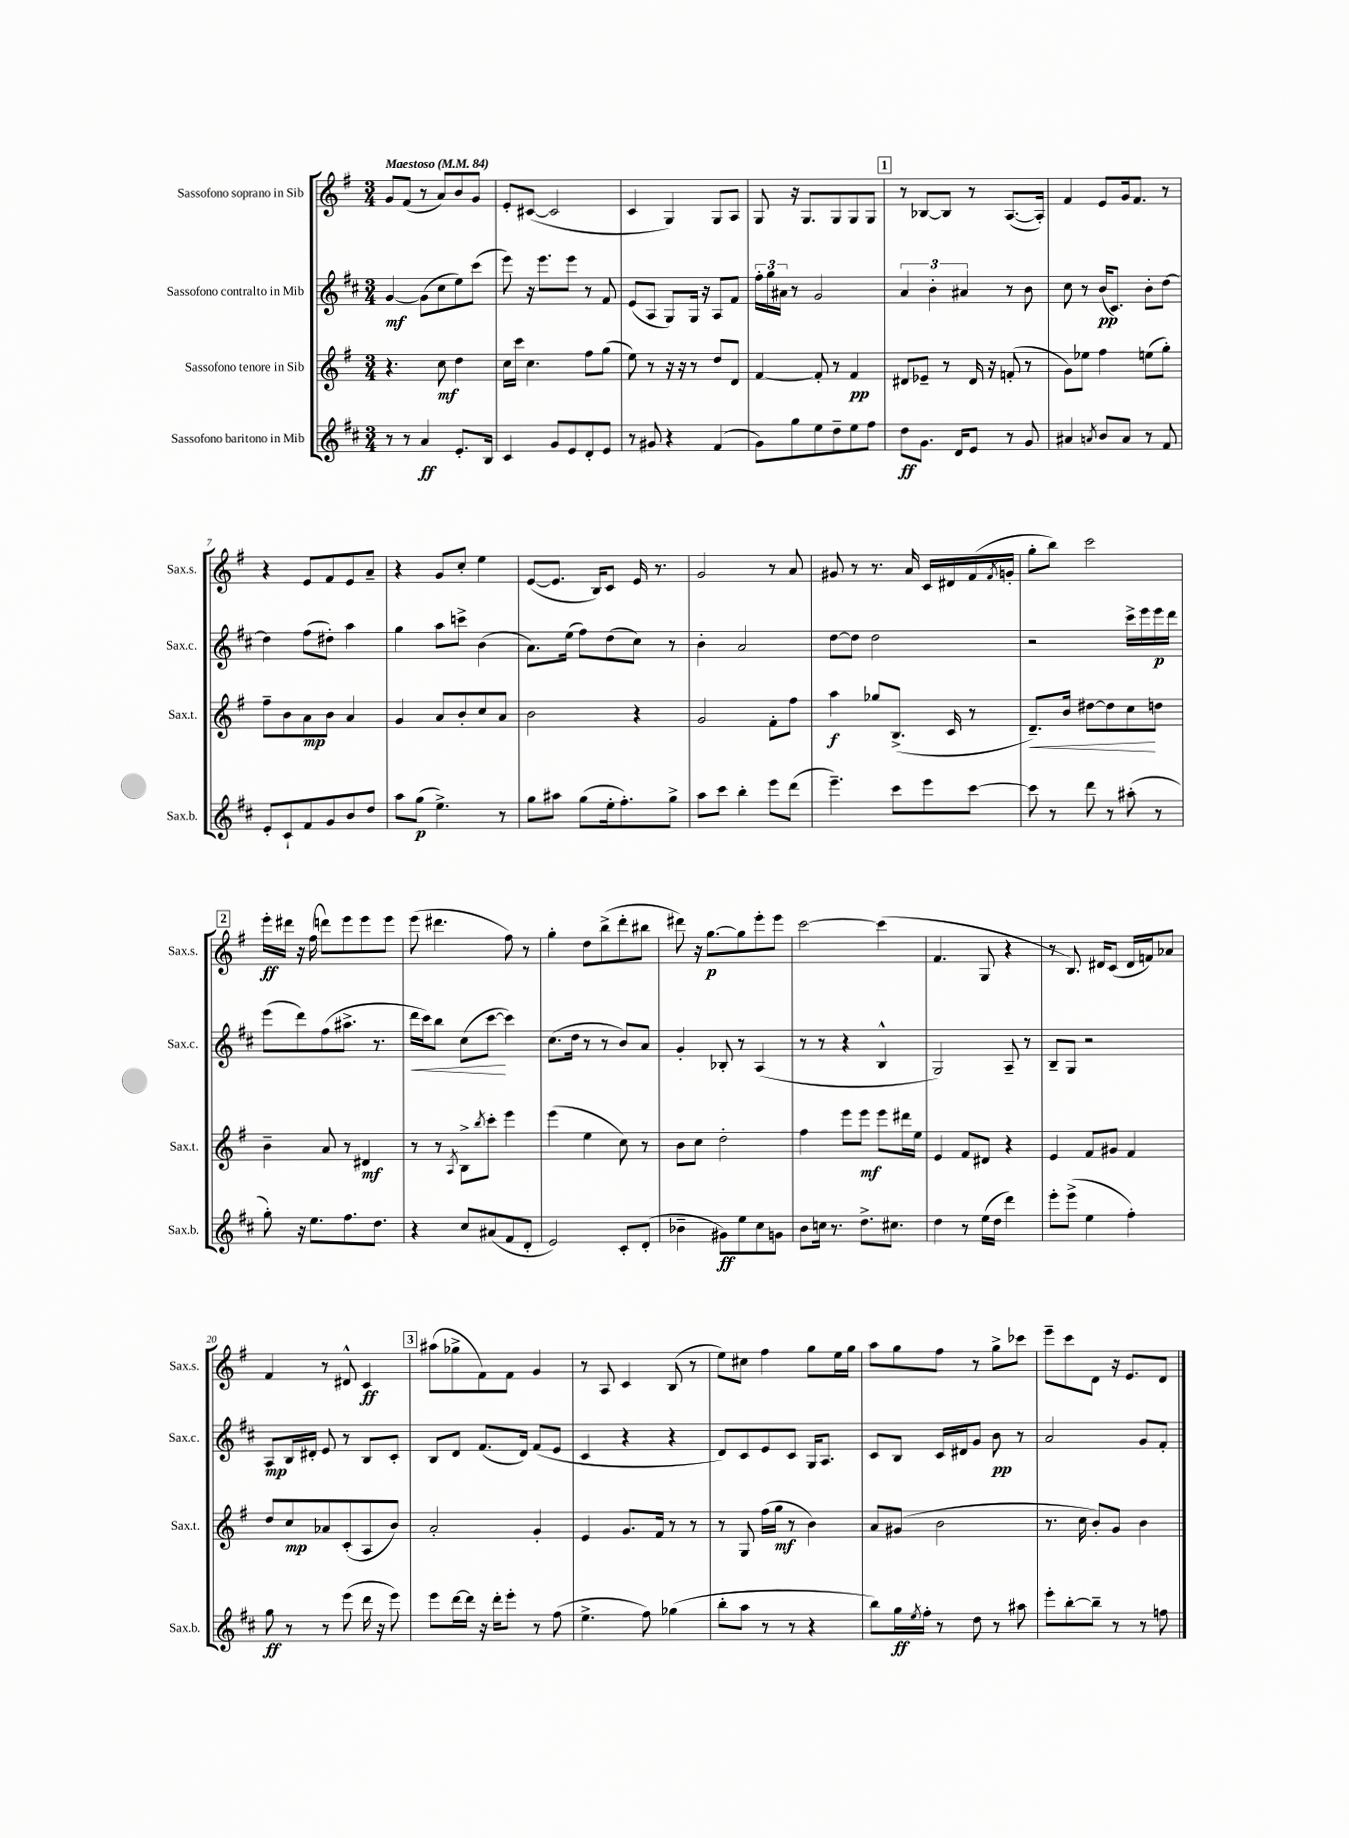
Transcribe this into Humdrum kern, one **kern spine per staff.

**kern	**kern	**kern	**kern
*staff4	*staff3	*staff2	*staff1
*clefG2	*clefG2	*clefG2	*clefG2
*k[f#c#]	*k[f#]	*k[f#c#]	*k[f#]
*M3/4	*M3/4	*M3/4	*M3/4
*MM84	*MM84	*MM84	*MM84
8r	4.r	[4g	8g
8r	.	.	(8f#
4a	.	(8g]	8r
.	8cc	8cc#	8a)
8.e'	4dd	8ee)	8b
.	.	(8ccc#	8g
16B	.	.	.
=	=	=	=
4c#	16cc	8eee)	8e'
.	16ccc	.	.
.	4.cc	16r	([8c#
.	.	8.eee	.
8g	.	.	2c#]
8e	.	8eee	.
8d'	8ff#	8r	.
8e	(8gg	8f#	.
=	=	=	=
8r	8ee)	(8e	4c
8g#	8r	8A	.
4r	16r	8G)	4G)
.	16r	.	.
.	8r	16G	.
.	.	16r	.
(4f#	8dd	8A	8G
.	8d	8f#	8A
=	=	=	=
8g)	[4f#	24ff#'	8G
.	.	24gg	.
.	.	24a#	.
8gg	.	8r	16r
.	.	.	8.G
8ee	8f#']	2g	.
8dd~	8r	.	8G
8ee	4f#	.	8G
8ff#	.	.	8G
=	=	=	=
8dd	8d#	6a	8r
8.g	8e-~	.	[8B-
.	.	6b'	.
.	8r	.	8B-]
16d	.	.	.
.	.	6a#	.
8e	16d#	.	8r
.	16r	.	.
8r	(8f'	8r	([8.A
8g	8r	8b	.
.	.	.	16A'])
=	=	=	=
4a#	8g)	8cc#	4f#
.	8ee-	8r	.
8qa	.	.	.
8b	4ff#	(16b	8e
.	.	8.c#)	.
8a	.	.	16g
.	.	.	8.f#
8r	(8ee	8b'	.
8f#	8gg')	[8dd	8r
=	=	=	=
8e'	8ff#~	4dd]	4r
8c#`	8b	.	.
8f#	8a	(8ff#	8e
8g	8b	8dd#')	8f#
8b	4a	4aa	8e
8dd	.	.	8a~
=	=	=	=
8aa	4g	4gg	4r
(8gg	.	.	.
4.ee^)	8a	8aa	8g
.	8b'	8ccc^	8cc'
.	8cc	(4b	4ee
8r	8a	.	.
=	=	=	=
8gg	2b	8.a)	([8e
8aa#	.	.	8.e]
.	.	(16ee	.
(8gg	.	8ff#)	.
.	.	.	16B)
16ee'	.	(8dd	8c
8.ff#')	.	.	.
.	4r	8cc#)	16e
.	.	.	8.r
8gg^	.	8r	.
=	=	=	=
8aa	2g	4b'	2g
8ccc#	.	.	.
4bb'	.	2a	.
8eee	8f#'	.	8r
(8ddd	8ff#	.	8a
=	=	=	=
4.eee~)	4aa	[8dd	8g#
.	.	8dd]	8r
.	8gg-	2dd	8.r
8ccc#	(8.B^	.	.
.	.	.	16a
8eee	.	.	16c
.	16c	.	16d#
[8ccc#	8r	.	(16f#
.	.	.	8qf#
.	.	.	16g'
=	=	=	=
8ccc#]	8.d~)	2r	8gg'
8r	.	.	8bb)
.	16b	.	.
8ddd	[8dd#	.	2ccc
8r	8dd#]	.	.
(8aa#'	8cc	16ccc#^	.
.	.	16eee	.
8r	8dd	16eee	.
.	.	16ddd	.
=	=	=	=
8gg')	4b~	(8eee	16eee'
.	.	.	16ddd#
16r	.	8ddd)	16r
8.ee	.	.	(16ff#
.	8a	(8ff#	8ddd)
8.ff#	8r	8.aa#^	8eee
.	4d#	.	8eee
8.dd	.	8.r	.
.	.	.	8eee
=	=	=	=
4r	8r	16ddd	(8eee
.	.	16ccc#)	.
.	8r	8bb	4.ddd#
.	8qA	.	.
8cc#	8B^	(8cc#	.
.	8qbb	.	.
(8a#	8ccc'	[8ccc#	.
8f#	4eee	4ccc#])	8ff#)
8d'	.	.	8r
=	=	=	=
2e)	(4eee	(8.cc#	4gg'
.	.	16dd	.
.	4ee	8r	8dd
.	.	8r	(8bb^
8c#'	8cc)	8b)	8ddd'
(8d'	8r	8a	8bb#
=	=	=	=
4b-~	8b	4g'	8ddd#)
.	8cc	.	16r
.	.	.	[8.gg
8g#)	2dd'	8B-'	.
8ee	.	8r	8gg]
8cc#	.	(4A	8eee'
8g	.	.	8eee
=	=	=	=
8b	4ff#	8r	[2ccc
16cc	.	8r	.
8.r	.	.	.
.	8eee	4r	.
8.dd^	8eee	.	.
.	8eee	4B^^	(4ccc]
8.cc#	.	.	.
.	16ddd#	.	.
.	16ee	.	.
=	=	=	=
4dd	4e	2G)	4.f#
8r	8f#	.	.
(16ee	8d#	.	8G
16dd	.	.	.
4ddd)	4r	8A~	4r
.	.	8r	.
=	=	=	=
8eee'	4e	8B~	8r
(8eee^	.	8G	8.B)
4ee	8f#	2r	.
.	.	.	16d#
.	8g#	.	(8c
4ff#')	4f#	.	16d#
.	.	.	16f)
.	.	.	8a-
=	=	=	=
8gg	8dd	8A	4f#
8r	8cc	16B	.
.	.	16d#'	.
8r	8a-	8e	8r
(8eee	(8c'	8r	8d#^^
16ddd	8A	8B	4c
16r	.	.	.
8eee)	8b)	8c#'	.
=	=	=	=
8eee	2a'	8B	(8aa#
[16ddd	.	8d	8gg-^
16ddd]	.	.	.
16r	.	(8.f#	8f#)
16ddd'	.	.	.
8eee'	.	.	8f#
.	.	16d)	.
8r	4g'	(8f#	4g
(8ff#	.	8e	.
=	=	=	=
4.ee^	4e	4c#	8r
.	.	.	8A
.	8.g	4r	4c
8ff#)	.	.	.
.	16f#	.	.
(4gg-	8r	4r	(8B
.	8r	.	8r
=	=	=	=
8bb'	8r	8d)	8ee)
8aa	8G	8c#	8cc#
8r	(16ff#	8e	4ff#
.	16gg	.	.
8r	8r	8c#	.
4r	4b)	16G	8gg
.	.	8.A	.
.	.	.	16ee
.	.	.	16gg
=	=	=	=
8bb)	8a	8c#	8aa
16gg	(8g#	8B	8gg
8qee	.	.	.
16ff#'	.	.	.
8r	2b	16c#	8ff#
.	.	16d#	.
8dd	.	8g	8r
8r	.	8b	8gg^
8aa#	.	8r	8ccc-
=	=	=	=
8eee'	8.r	2a	8eee~
[8bb'	.	.	8ccc
.	16cc	.	.
8bb~]	8b')	.	8d
8r	8g	.	16r
.	.	.	8.e
8r	4b	8g	.
8ff	.	8f#'	8d
==	==	==	==
*-	*-	*-	*-
